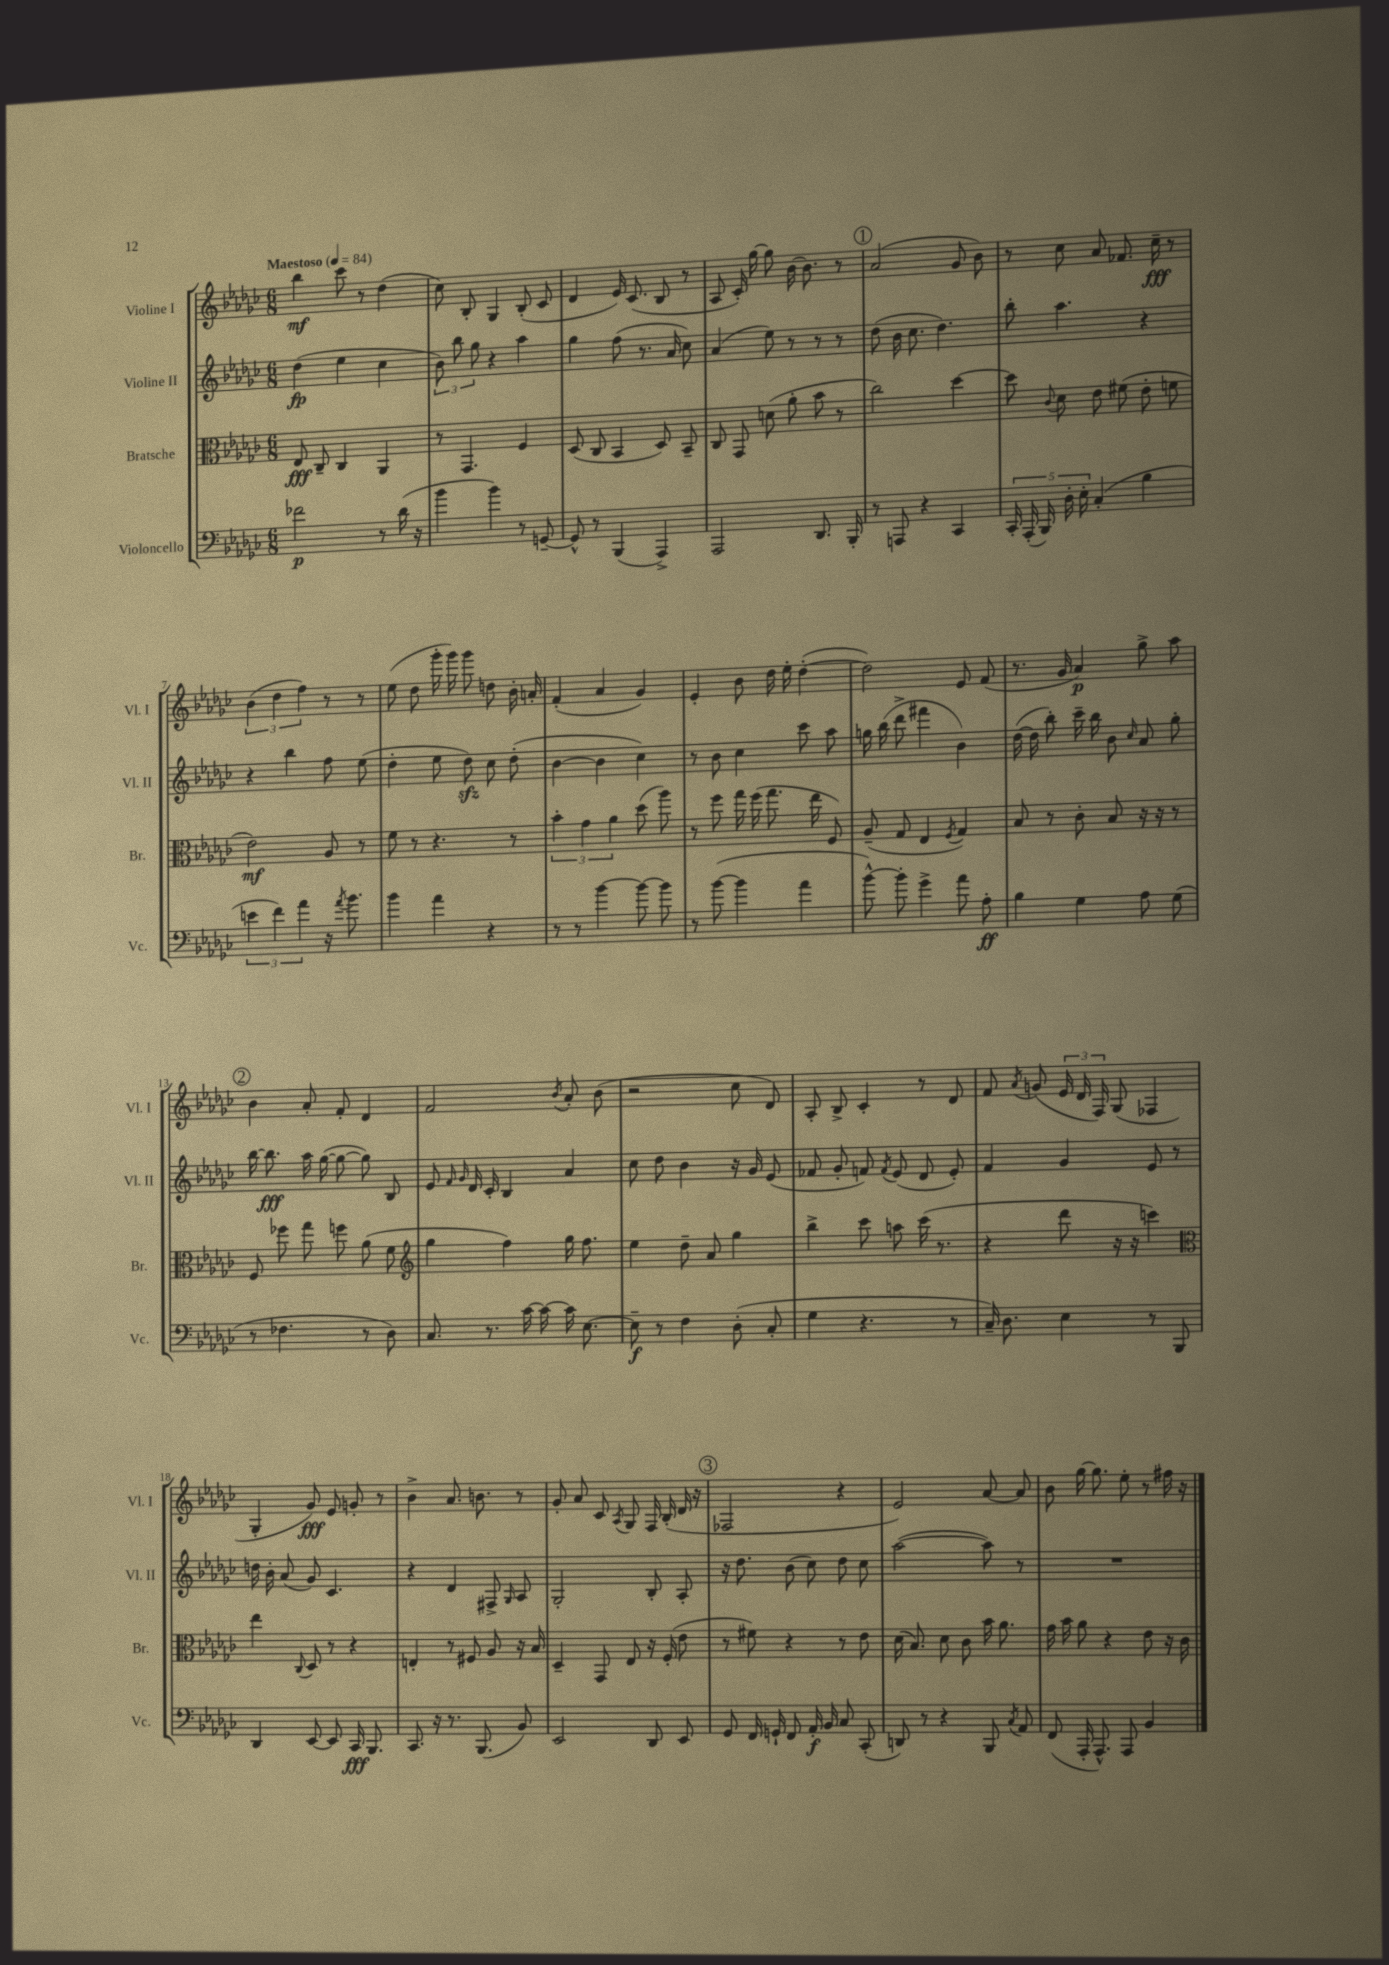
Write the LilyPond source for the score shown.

<<
\new StaffGroup <<
\new Staff = "s0" \with { instrumentName = "Violine I" shortInstrumentName = "Vl. I" } {
    \clef treble \key ges \major \numericTimeSignature \time 6/8 \tempo "Maestoso" 4 = 84
    \autoBeamOff bes''4\mf ces'''8 r8 des''4( |
    ces''8) bes8-. ges4 bes8-.( ces'8 |
    des'4 ees'16) ces'8.( bes8 r8 |
    aes8 ces'16-.) ges''16~ ges''8 bes'16~ bes'8. r8 |
    \mark \markup { \circle "1" } aes'2( ges'8 bes'8) |
    r8 ces''8 aes'8 fes'8. ces''16--\fff r8 |
    \tuplet 3/2 { bes'4( des''4 f''4) } r8 r8 |
    ees''8( des''8 ges'''16-. ges'''16) ges'''8 d''8 bes'16-. a'16-. |
    f'4-.( aes'4 ges'4) |
    ees'4-. bes'8 des''16 ees''16-. des''4~-.( |
    des''2) ees'8 f'8( |
    r8. ges'16 aes'4\p) ges''8-> aes''8 |
    \mark \markup { \circle "2" } bes'4 aes'8-. f'8-. des'4 |
    f'2 \acciaccatura { bes'8 } aes'8-. bes'8( |
    r2 ces''8 des'8) |
    aes8-. bes8-> ces'4-. r8 des'8 |
    f'8 \acciaccatura { aes'8 } g'8( \tuplet 3/2 { ees'16 des'16 f16) } ges8( fes4 |
    ges4-. ges'8\fff) ees'8 g'8-. r8 |
    bes'4-> aes'8. b'8. r8 |
    ges'8-. aes'8 ces'8 \acciaccatura { aes8 } ges8 f16 bes16-.( des'16 r16 |
    \mark \markup { \circle "3" } fes2 r4 |
    ees'2) aes'8~ aes'8 |
    bes'8 ges''16~ ges''8. ees''8-. r8 fis''16 r16 \bar "|." |
}
\new Staff = "s1" \with { instrumentName = "Violine II" shortInstrumentName = "Vl. II" } {
    \clef treble \key ges \major \numericTimeSignature \time 6/8
    \autoBeamOff des''4\fp( ees''4 ces''4 |
    \tuplet 3/2 { bes'8) bes''8 ges''8 } r4 aes''4 |
    ges''4 f''8( r8. aes'16 ces''8) |
    aes'4( ees''8) r8 r8 r8 |
    \mark \markup { \circle "1" } des''8( bes'16 ces''8. des''4.) |
    bes''8-. aes''4. r4 |
    r4 bes''4 f''8 ees''8( |
    des''4-. ees''8 des''8\sfz) ces''8 des''8-.( |
    bes'4~ bes'4 ces''4) |
    r8 bes'8 ces''4 ces'''8 aes''8 |
    g''16 bes''16( des'''8-> fis'''4 bes'4) |
    des''16~( des''16 bes''8-.) ces'''16-- bes''16 bes'8 \grace { ces''16 } aes'8 ges''8-. |
    \mark \markup { \circle "2" } bes''16~ bes''8.\fff aes''16 ges''16~( ges''8~ ges''8) bes8 |
    ees'8 \grace { f'16 ges'16 } des'16 ces'16-. bes4 aes'4 |
    ces''8 des''8 bes'4 r16 ges'16 ees'8( |
    fes'8 ges'8-. f'8) \acciaccatura { f'8 } ees'8( des'8 ees'8-.) |
    f'4 ges'4 ees'8 r8 |
    d''16 bes'16-. aes'8( ges'8) ces'4. |
    r4 des'4 fis8-> \grace { ges16 } aes8 |
    ges2-. bes8-. aes8-. |
    \mark \markup { \circle "3" } r16 des''8. bes'8( ces''8) des''8 ces''8 |
    aes''2~( aes''8) r8 |
    R2. \bar "|." |
}
\new Staff = "s2" \with { instrumentName = "Bratsche" shortInstrumentName = "Br." } {
    \clef alto \key ges \major \numericTimeSignature \time 6/8
    \autoBeamOff ees8\fff ces8-- ces4 aes,4 |
    r8 ges,4. f4 |
    des8( ces8 bes,4 des8) bes,8-- |
    ces8 ges,8 d'8( aes'8-. bes'8 r8 |
    \mark \markup { \circle "1" } ces''2) des''4~ |
    des''8 \appoggiatura { ces'8 } des'8 ees'8 fis'8( ees'8-. f'8 |
    ees'2\mf) aes8 r8 |
    f'8 r8 r4. r8 |
    \tuplet 3/2 { bes'4-. ges'4 aes'4 } des''8( aes''8) |
    r8 f''8 ges''16 f''16( ges''8. ees''16 f8) |
    aes8--( ges8 ees4 \acciaccatura { f8 } ges4) |
    bes8 r8 ces'8-. bes8 r16 r16 r8 |
    \mark \markup { \circle "2" } f8 fes''8 ges''8 f''8 aes'8( f'8 |
    \clef treble ges''4 f''4) ges''16 f''8. |
    ees''4 des''8-- aes'8 ges''4 |
    bes''4-> ces'''8 a''8 ces'''16( r8. |
    r4 des'''8 r16 r16 c'''4) |
    \clef alto ees''4 \appoggiatura { ces8 } des8 r8 r4 |
    e4-. r8 fis8 aes8 r16 bes16 |
    des4-- ges,8 ees8 r16 f16-.( ees'8 |
    \mark \markup { \circle "3" } r8 fis'8) r4 r8 ees'8 |
    des'16( bes8.) des'8 ces'8 bes'16 aes'8. |
    ges'16 bes'16 aes'8 r4 ees'8 r16 ces'16 \bar "|." |
}
\new Staff = "s3" \with { instrumentName = "Violoncello" shortInstrumentName = "Vc." } {
    \clef bass \key ges \major \numericTimeSignature \time 6/8
    \autoBeamOff fes'2\p r8 des'16( r16 |
    bes'4 bes'4) r8 g,8~-- |
    g,8-^ r8 bes,,4( aes,,4->) |
    aes,,2 des,8. bes,,16-. |
    \mark \markup { \circle "1" } r8 a,,8 r4 ces,4 |
    \tuplet 5/4 { ces,16-. aes,,16-.( bes,,16) des16-. ees16-. } ces4-.( bes4 |
    \tuplet 3/2 { e'4 f'4) aes'4 } r16 \acciaccatura { aes'8 } bes'8. |
    bes'4 aes'4 r4 |
    r8 r8 bes'4~ bes'8~ bes'8 |
    r8 bes'8~( bes'4 aes'4 |
    bes'8~-^) bes'8-. ges'4-> aes'8 aes8-.\ff |
    bes4 ges4 aes8 ges8( |
    \mark \markup { \circle "2" } r8 fes4. r8 des8) |
    ces8. r8. ces'16~ ces'16~ ces'16 ees8.~ |
    ees8--\f r8 f4 des8-.( ces8-. |
    ges4 r4. r8 |
    ces16--) des8. ees4 r8 bes,,8 |
    des,4 ees,8~ ees,8 ces,16\fff bes,,8. |
    ces,8. r16 r8. bes,,8.( bes,8) |
    ees,2 des,8 ees,8 |
    \mark \markup { \circle "3" } ges,8 f,16 g,16-! f,8 aes,16-.\f bes,16 ces8 ces,8-.( |
    d,8) r8 r4 bes,,8 \acciaccatura { ces8 } aes,8 |
    f,8( aes,,16-. aes,,8.-^) aes,,8 bes,4 \bar "|." |
}
>>
>>
